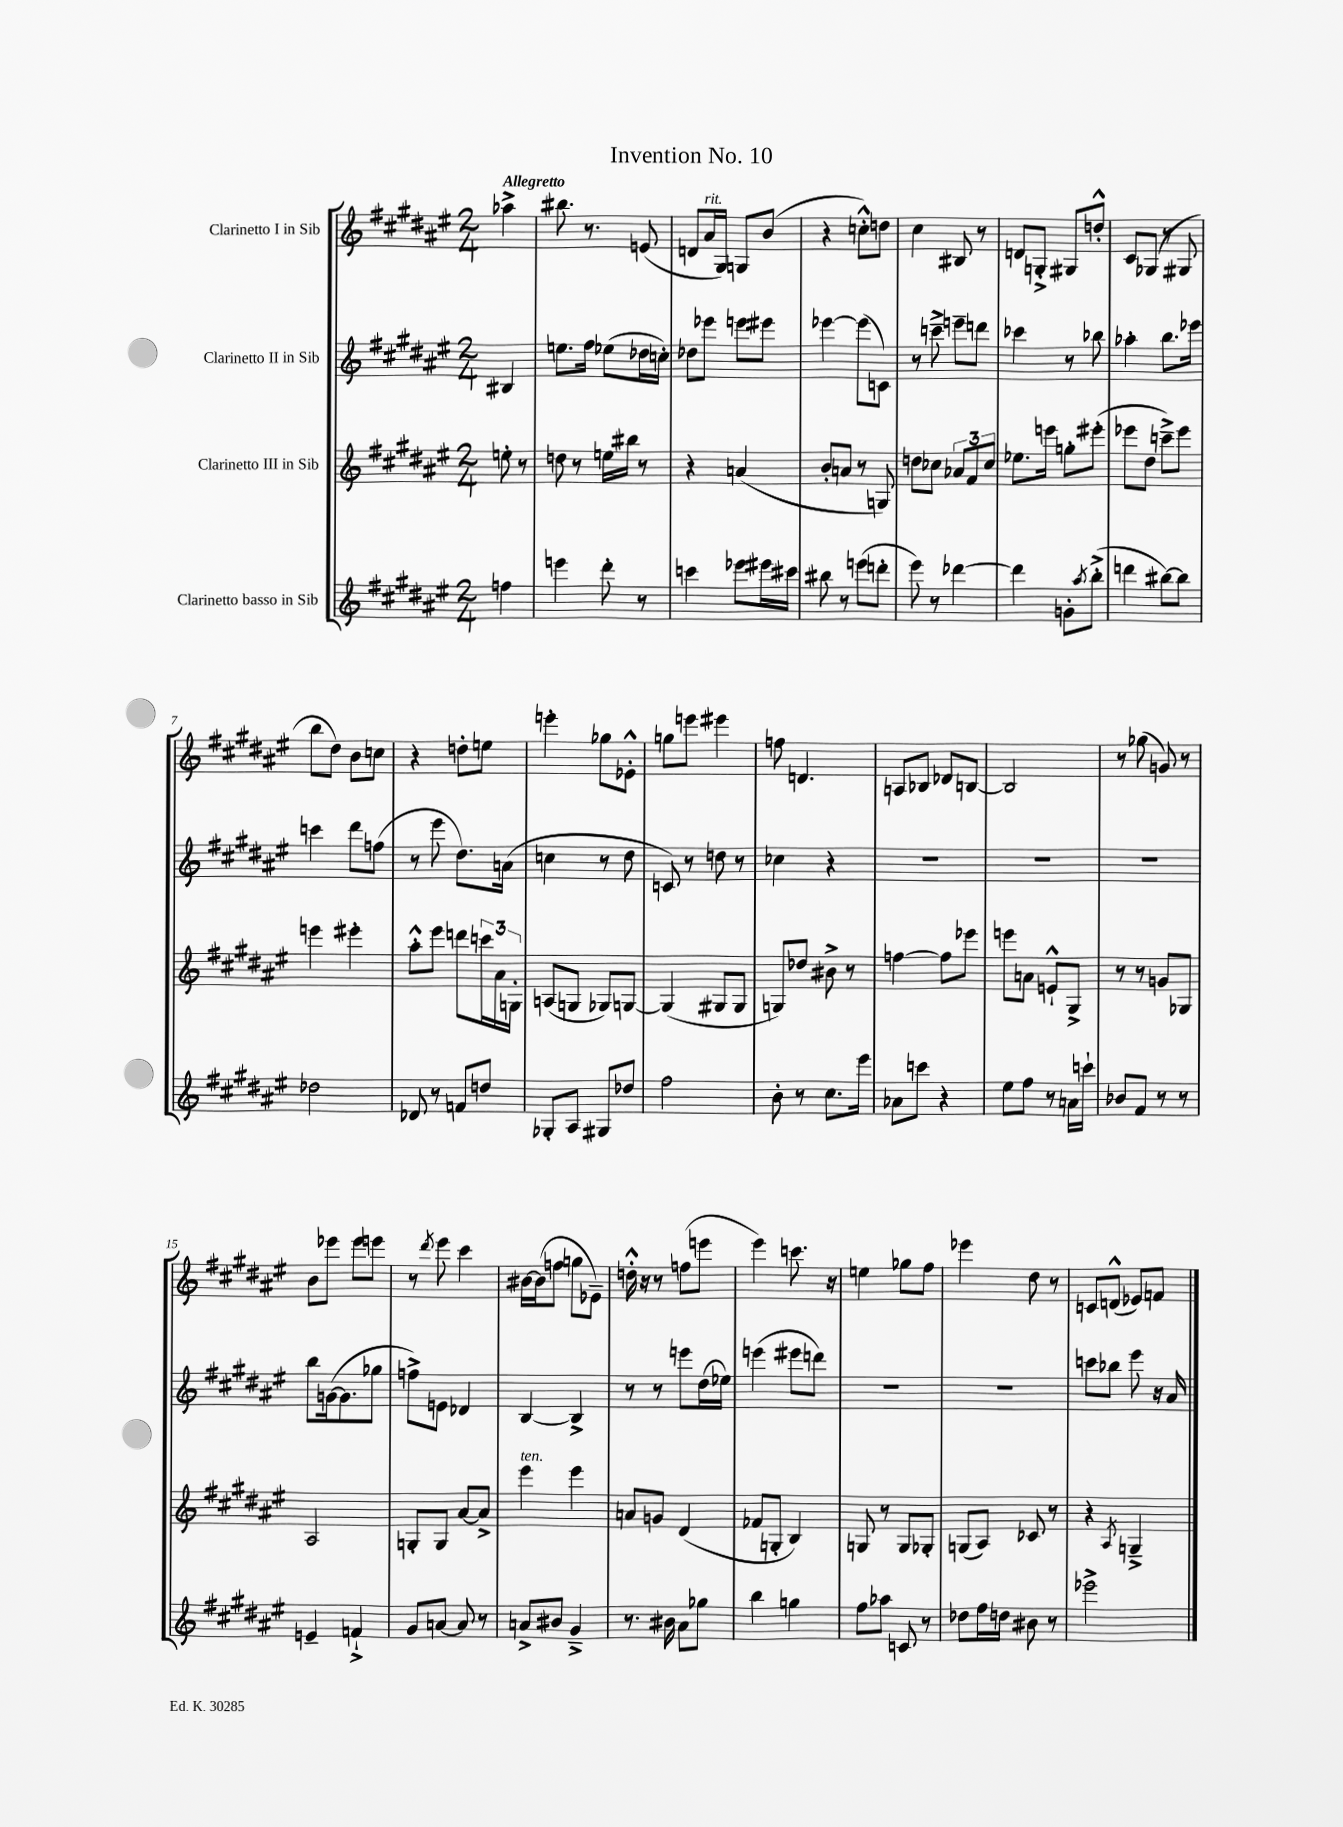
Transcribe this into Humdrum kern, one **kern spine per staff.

**kern	**kern	**kern	**kern
*staff4	*staff3	*staff2	*staff1
*clefG2	*clefG2	*clefG2	*clefG2
*k[f#c#g#d#a#e#]	*k[f#c#g#d#a#e#]	*k[f#c#g#d#a#e#]	*k[f#c#g#d#a#e#]
*M2/4	*M2/4	*M2/4	*M2/4
4ff\	8ee'\	4B#/	4aa-^\
.	8r	.	.
=	=	=	=
4eee\	8dd\	8.ee\L	8.bb#\
.	8r	.	.
.	.	16ff#\Jk	8.r
8ddd#'\	16ee\LL	(8ee-\L	.
.	16bb#\JJ	.	.
8r	8r	16dd-\L	(8e/
.	.	16cc'\JJ)	.
=	=	=	=
4ccc\	4r	8dd-\L	8d/L
.	.	8eee-\J	16a#/L
.	.	.	16G#/JJ)
8eee-\L	(4a/	8eee\L	8G/L
16eee#\L	.	8eee#\J	(8b/J
16ccc#\JJ	.	.	.
=	=	=	=
8bb#\	8b'/L	[4eee-\	4r
8r	8a/J	.	.
(8eee\L	8r	(8eee-\]L	8cc'^^\L)
8ddd'\J	8G/)	8c\J)	8dd\J
=	=	=	=
8eee#\)	8dd\L	8r	4cc#\
8r	8cc-\J	8ccc~^\	.
[4ddd-\	12a-/L	8eee~\L	8B#/
.	12f#/	.	.
.	.	8ddd\J	8r
.	12cc-/J	.	.
=	=	=	=
4ddd-\]	8.ee-\L	4ccc-\	8d/L
.	.	.	8G'^/J
.	16eee\Jk	.	.
8g'\L	8gg'\L	8r	8G#/L
8qaa#/	.	.	.
(8bb'^\J	(8eee#'\J	8bb-\	8dd'^^/J
=	=	=	=
4ddd\	8eee-\L	4aa-'\	8c#/L
.	8dd#\J	.	(8G-/J
[8bb#\L)	8ccc~^\L)	8.bb\L	8r
8bb#\]J	8eee-\J	.	8G#/
.	.	16eee-\Jk	.
=	=	=	=
2dd-\	4eee\	4ccc\	8bb\L
.	.	.	8dd#\J)
.	4eee#'\	8ddd#\L	8b\L
.	.	(8ff\J	8cc\J
=	=	=	=
8d-/	8aa#'^^\L	8r	4r
8r	8eee#\J	8eee#\	.
8f/L	8ddd\L	8.dd#\L)	8dd'\L
8dd/J	24ccc\L	.	8ee\J
.	24a#\	.	.
.	.	(16a\Jk	.
.	24G'\JJ	.	.
=	=	=	=
8G-'/L	(8A/L	4cc\	4eee'\
8A#/J	8G/J	.	.
8G#/L	8G-/L)	8r	8gg-\L
8dd-/J	[8G/J	8dd#\	8e-'^^\J
=	=	=	=
2ff#\	(4G/]	8c/)	8gg\L
.	.	8r	8eee\J
.	8G#/L	8dd\	4eee#\
.	8G#/J	8r	.
=	=	=	=
8b'\	8G/L)	4cc-\	8ff\
8r	8dd-/J	.	4.d/
8.cc#\L	8b#^\	4r	.
.	8r	.	.
16eee#\Jk	.	.	.
=	=	=	=
8a-\L	[4ff\	2r	8A/L
8ccc\J	.	.	8B-/J
4r	8ff\]L	.	8d-/L
.	8eee-\J	.	[8B/J
=	=	=	=
8ee#\L	8eee\L	2r	2B/]
8ff#\J	8a\J	.	.
8r	8e`^^/L	.	.
16a\LL	8G#^/J	.	.
16ccc`\JJ	.	.	.
=	=	=	=
8b-/L	8r	2r	8r
8f#/J	8r	.	(8gg-\
8r	8g/L	.	8g/)
8r	8G-/J	.	8r
=	=	=	=
4e~/	2A#/	8bb\L	8b\L
.	.	([16g\k	8eee-\J
.	.	8.g\]	.
4f`^/	.	.	8eee-\L
.	.	8gg-\J	8eee\J
=	=	=	=
8g#/L	8G'/L	8ff^\L)	8r
.	.	.	8qddd#/
[8a/J	8G/J	8e\J	8eee#\
8a/]	[8a#/L	4d-/	4ccc#\
8r	8a#^/]J	.	.
=	=	=	=
8a^/L	4eee#\	[4B/	[16b#\LL
.	.	.	(16b#\]J
8b#/J	.	.	8ff\J
4g#~^/	4eee#\	4B^/]	8gg\L
.	.	.	8e-~\J)
=	=	=	=
8.r	8a/L	8r	16dd'^^\
.	.	.	16r
.	8g/J	8r	8r
16b#\	.	.	.
8a#\L	(4d#/	8eee\L	(8ff\L
8gg-\J	.	(16dd#\L	8eee\J
.	.	16ee-\JJ)	.
=	=	=	=
4bb\	8f-/L	(4eee\	4eee#\)
.	8G'/J	.	.
4gg\	4B/)	8eee#\L	8.ccc\
.	.	8ddd\J)	.
.	.	.	16r
=	=	=	=
8ff#\L	8G/	2r	4ee\
8aa-\J	8r	.	.
8c/	8G/L	.	8gg-\L
8r	8G-'/J	.	8ff#\J
=	=	=	=
8dd-\L	(8G/L	2r	4eee-\
16ff#\L	8A#/J)	.	.
16dd\JJ	.	.	.
8b#\	8c-/	.	8dd#\
8r	8r	.	8r
=	=	=	=
2eee-^\	4r	8ccc\L	8c/L
.	.	8bb-\J	(8d^^/J
.	8qA#/	.	.
.	4G~^/	8eee#\	8e-/L)
.	.	16r	8f/J
.	.	16a#/	.
==	==	==	==
*-	*-	*-	*-
